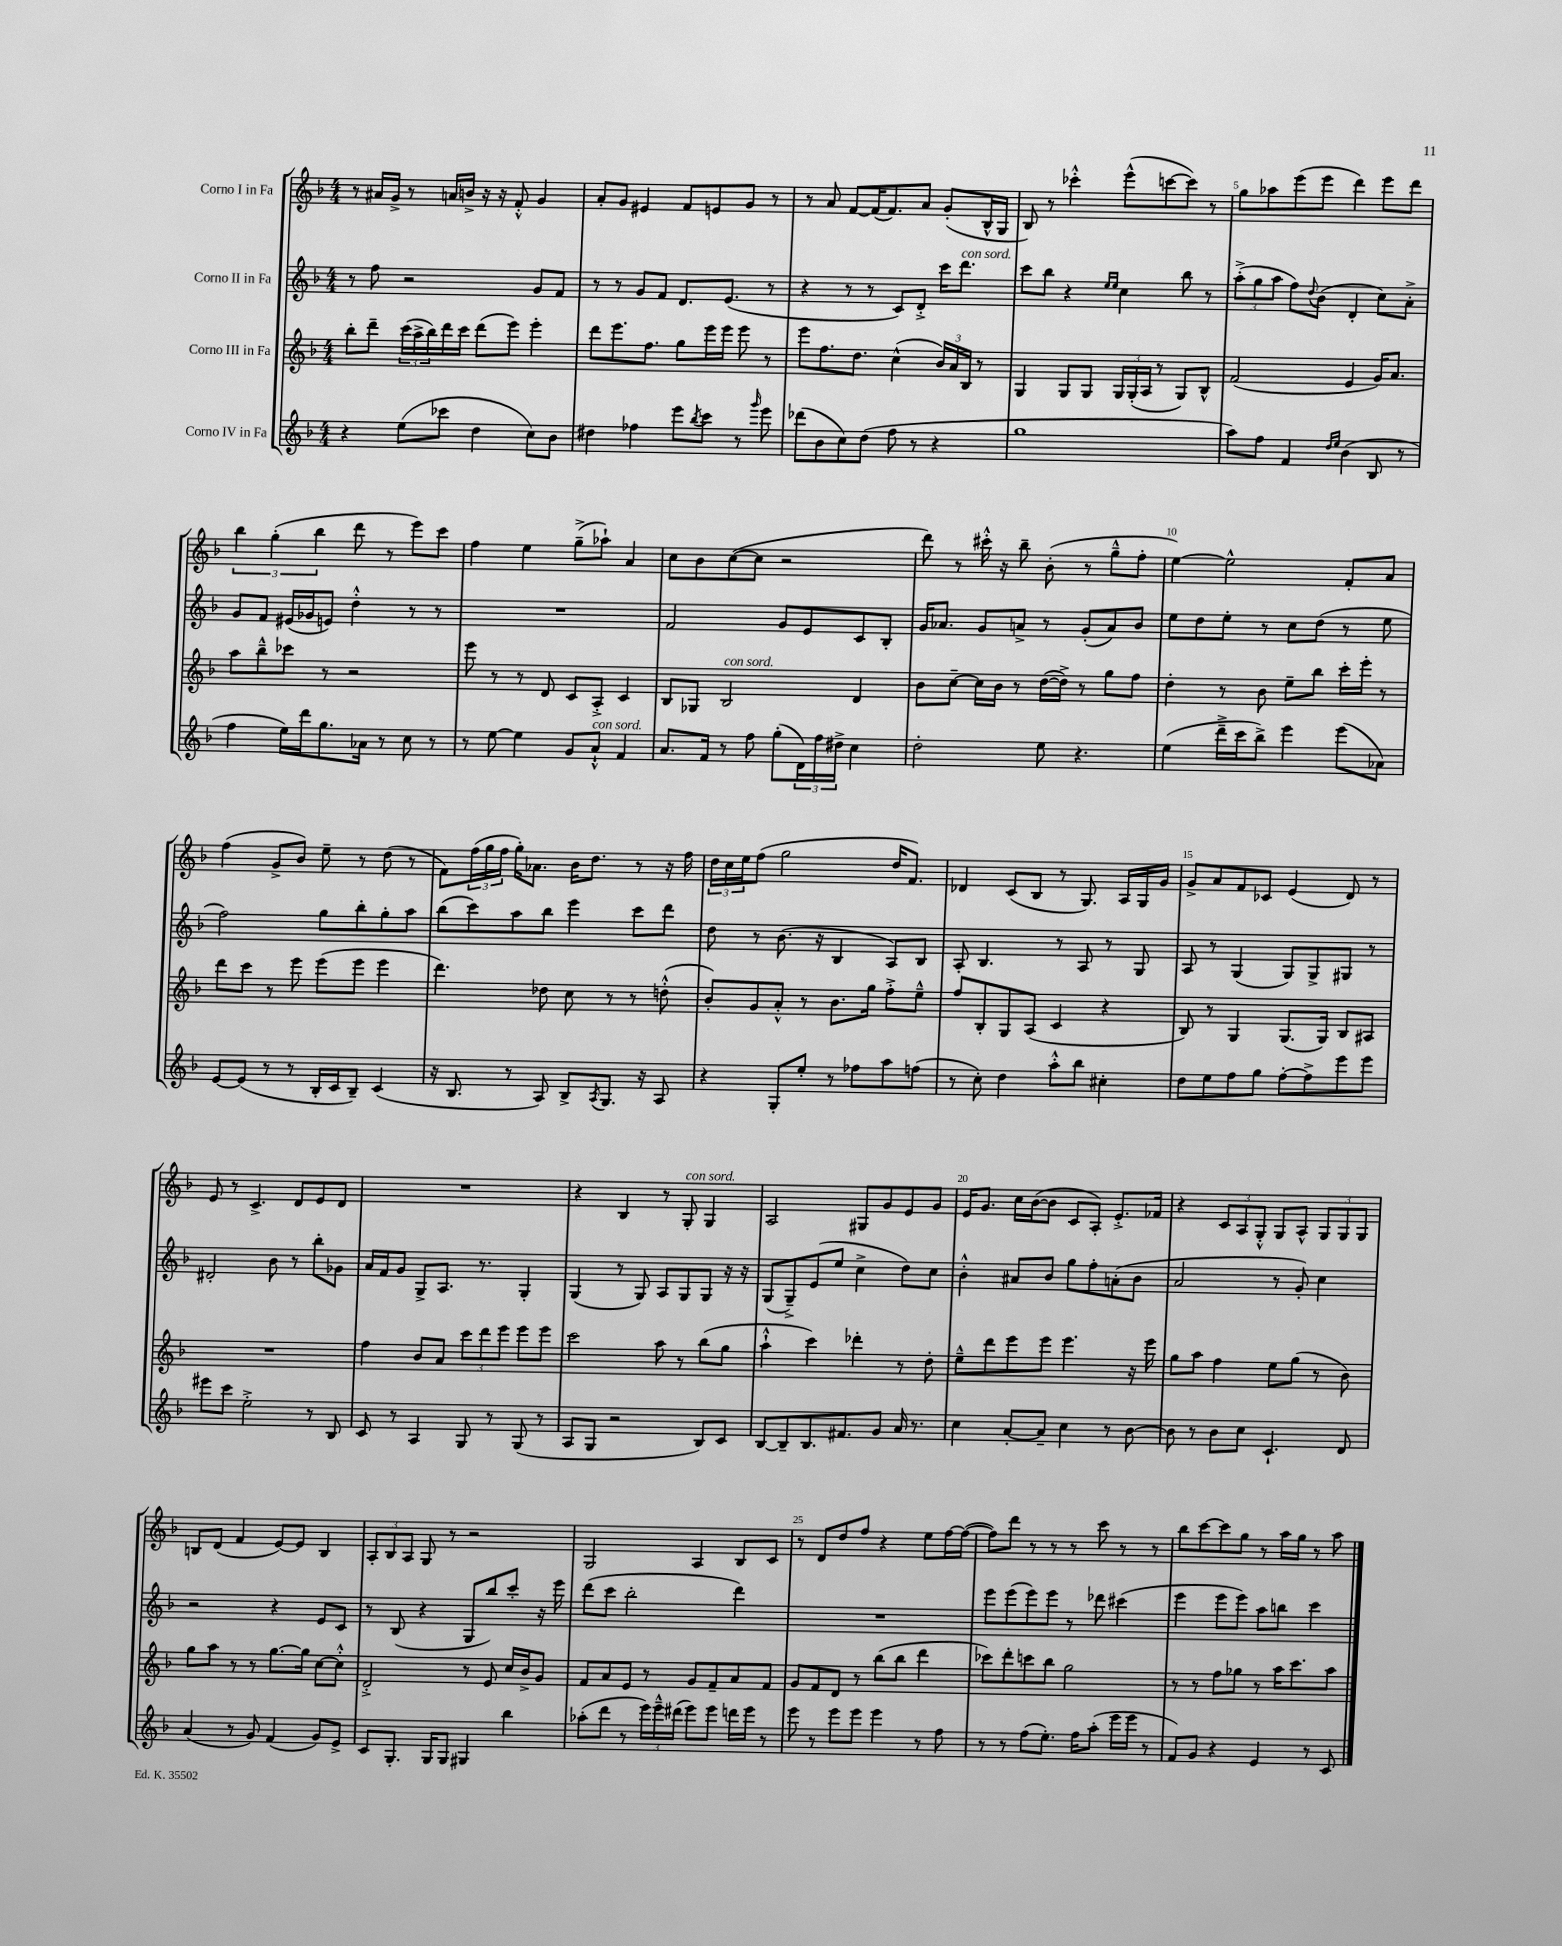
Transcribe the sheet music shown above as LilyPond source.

<<
\new StaffGroup <<
\new Staff = "s0" \with { instrumentName = "Corno I in Fa" } {
    \clef treble \key f \major \numericTimeSignature \time 4/4
    r8 ais'16 g'16-> r8 a'16 b'16-> r16 r16 f'8-.-^ g'4 |
    a'8-. g'8 eis'4 f'8 e'8 g'8 r8 |
    r8 a'8 f'8~ f'16( f'8.) a'8 g'8-.( bes16-^ g16 |
    bes8) r8 ces'''4-.-^ e'''8-^( c'''8~ c'''8) r8 |
    g''8 aes''8 e'''8( e'''8 d'''4) e'''8 d'''8 |
    \tuplet 3/2 { bes''4 g''4-.( bes''4 } d'''8 r8 e'''8) c'''8 |
    f''4 e''4 g''8--->( aes''8-!) a'4 |
    c''8 bes'8 c''8~( c''8 r2 |
    d'''8) r8 cis'''16-.-^ r16 bes''8-- bes'8-.( r8 g''8---^ f''8-. |
    e''4~) e''2-^ f'8-. a'8 |
    f''4( g'8-> bes'8) e''8-- r8 d''8( r8 |
    f'8) \tuplet 3/2 { f''16( g''16 f''16 } g''16-.) aes'8. bes'16 d''8. r8 r16 f''16 |
    \tuplet 3/2 { d''16 c''16 e''16 } f''8( g''2 d''16 f'8.) |
    des'4 c'8( bes8 r8 g8.) a16 g16 g'16 |
    g'8-> a'8 f'8 ces'8 e'4( d'8) r8 |
    e'8 r8 c'4.-> d'8 e'8 d'8 |
    R1 |
    r4 bes4 r8 g8-.^\markup { \italic "con sord." } g4 |
    a2 gis8 g'8 e'8 g'8 |
    e'16 g'8. c''16 bes'16~( bes'8 c'8 a8-.) e'8.-.-> fes'16 |
    r4 \tuplet 3/2 { c'8 a8 g8-.-^ } g8 a8-^ \tuplet 3/2 { g8 g8 g8 } |
    b8 d'8( f'4 e'8~) e'8 b4 |
    \tuplet 3/2 { a8-. bes8 a8 } g8 r8 r2 |
    g2 a4 bes8 c'8 |
    r8 d'8 d''8 f''8 r4 e''8 f''16~ f''16~( |
    f''8) d'''8 r8 r8 r8 c'''8 r8 r8 |
    bes''8 c'''8~ c'''8 g''8 r8 a''16 g''16 r8 a''8 \bar "|." |
}
\new Staff = "s1" \with { instrumentName = "Corno II in Fa" } {
    \clef treble \key f \major \numericTimeSignature \time 4/4
    r8 f''8 r2 g'8 f'8 |
    r8 r8 g'8 f'8 d'8. e'8.( r8 |
    r4 r8 r8 c'8) d'8-.-> c'''16 d'''8.^\markup { \italic "con sord." } |
    c'''8 bes''8 r4 \grace { e''16 e''16 } c''4 bes''8 r8 |
    \tuplet 3/2 { a''8-.->( g''8 a''8 } f''8) \appoggiatura { d''8 } bes'8( d'4-. c''8) a'8-.-> |
    g'8 f'8 eis'16( ges'16 e'8) d''4-.-^ r8 r8 |
    R1 |
    f'2 g'8 e'8 c'8 bes8-. |
    g'16 aes'8. g'8 a'8-> r8 g'8-.( a'8) bes'8 |
    e''8 d''8 e''8-. r8 c''8 d''8( r8 e''8 |
    f''2) g''8 bes''8-. g''8-. a''8 |
    bes''8( c'''8) a''8 bes''8 e'''4 c'''8 d'''8 |
    d''8 r8 bes'8.( r16 bes4 a8) bes8 |
    a8-. bes4. r8 a8 r8 g8 |
    a8 r8 g4( g8) g8-> gis8 r8 |
    dis'2-. bes'8 r8 bes''8-. ges'8 |
    a'16 f'16 g'8 g8-> a8. r8. g4-. |
    g4( r8 g8) a8 g8 g8 r16 r16 |
    g8( g8--->) e'8( e''8 c''4-> d''8) c''8 |
    bes'4-.-^ ais'8 bes'8 g''8 f''8-. a'8-.( bes'8 |
    a'2 r8 g'8-.) c''4 |
    r2 r4 e'8 c'8 |
    r8 bes8( r4 g8 bes''8) c'''8-. r16 e'''16 |
    d'''8( c'''8 bes''2-. d'''4) |
    R1 |
    e'''8 e'''8( e'''8) e'''8 r8 des'''8 cis'''4( |
    e'''4 e'''8 e'''8) a''8 b''8 c'''4 \bar "|." |
}
\new Staff = "s2" \with { instrumentName = "Corno III in Fa" } {
    \clef treble \key f \major \numericTimeSignature \time 4/4
    bes''8-. d'''8-- \tuplet 3/2 { c'''16( a''16-> bes''16) } d'''16 c'''16 d'''8( e'''8) e'''4-. |
    d'''8 e'''8. f''8. g''8 e'''16 e'''16 e'''8 r8 |
    e'''8 f''8. d''8. c''4-^( \tuplet 3/2 { bes'16) a'16 bes16 } r8 |
    g4 g8 g8 \tuplet 3/2 { g16 g16-.( a16 } r8 g8) bes8-^ |
    f'2( e'4 g'16) a'8. |
    a''8 bes''8---^ ces'''8 r8 r2 |
    e'''8 r8 r8 d'8 c'8 a8-.-> c'4 |
    bes8 ges8 bes2^\markup { \italic "con sord." } d'4 |
    bes'8 c''8~-- c''16 bes'16 r8 d''16~( d''16->) r8 g''8 f''8 |
    d''4-. r8 bes'8 e''8-- bes''8 c'''16-. e'''16-. r8 |
    d'''8 c'''8 r8 e'''8 e'''8( e'''8 e'''4 |
    d'''4.) des''8 c''8 r8 r8 d''8-.-^( |
    bes'8-.) g'8 a'8-.-^ r8 bes'8. g''16 f''8-.-> e''8---^ |
    f''8 bes8-. g8 a8( c'4 r4 |
    bes8) r8 g4 g8.( g16) bes8 ais8 |
    R1 |
    f''4 bes'8 a'8 \tuplet 3/2 { c'''8 d'''8 e'''8 } e'''8 e'''8 |
    c'''2 a''8 r8 bes''8( g''8 |
    a''4-!-^ c'''4) des'''4-. r8 d''8-. |
    e''8---^ d'''8 e'''8 e'''8 e'''4. r16 e'''16 |
    g''8 a''8 f''4 e''8 g''8( r8 bes'8) |
    g''8 a''8 r8 r8 g''8.~ g''16 c''8~ c''8-.-^ |
    d'2-.-> r8 e'8 c''16 bes'16-> g'8 |
    f'8 a'8 e'8 r8 g'8 f'8-- a'8 f'8 |
    g'8 f'8 d'8 r8 bes''8( bes''8 d'''4 |
    ces'''8) d'''8-. c'''8 bes''8 g''2 |
    r8 r8 f''8 ges''8 r8 a''16 c'''8. a''8 \bar "|." |
}
\new Staff = "s3" \with { instrumentName = "Corno IV in Fa" } {
    \clef treble \key f \major \numericTimeSignature \time 4/4
    r4 e''8( ces'''8 d''4 c''8) bes'8 |
    dis''4 fes''4 e'''8 \acciaccatura { bes''8 } c'''8 r8 \grace { g'''16 } e'''8 |
    des'''8( bes'8 c''8) d''8( f''8 r8 r4 |
    g''1 |
    a''8) f''8 f'4 \grace { d''16 e''16 } bes'4( bes8 r8 |
    f''4 e''16) d'''16 g''8. aes'16 r8 c''8 r8 |
    r8 e''8~ e''4 g'8 a'8-!-^^\markup { \italic "con sord." } f'4 |
    a'8. f'16 r8 f''8 g''8-.( \tuplet 3/2 { d'16) f''16 dis''16-> } c''4 |
    d''2-. e''8 r4. |
    e''4( d'''16---> c'''16 bes''8->) e'''4 e'''8( aes'8) |
    e'8~ e'8( r8 r8 bes16-. c'16 bes8--) c'4( |
    r16 bes8. r8 a8) bes8-> \acciaccatura { a8 } g8. r16 a8 |
    r4 g8-. e''8-. r8 fes''8 a''8 f''8( |
    r8 c''8-.) d''4 a''8-.-^ bes''8 cis''4-. |
    d''8 e''8 f''8 g''8 f''8~-. f''8-> e'''8 e'''8 |
    eis'''8 c'''8 e''2-.-> r8 bes8 |
    c'8 r8 a4 g8 r8 g8( r8 |
    a8 g8 r2 bes8) c'8 |
    bes8~ bes8-- bes8. fis'8. g'8 a'16 r8. |
    c''4 a'8~-. a'8-- c''4 r8 bes'8~ |
    bes'8 r8 bes'8 c''8 c'4.-! d'8 |
    a'4( r8 g'8) f'4( g'8) e'8-> |
    c'8 g8.-. g16 g8 gis4 bes''4 |
    aes''8-.( d'''8 r8 \tuplet 3/2 { e'''16) e'''16---^ dis'''16( } e'''8) e'''8 d'''16 e'''16 r8 |
    e'''8 r8 e'''8 e'''8 e'''4 r8 f''8 |
    r8 r8 f''8( e''8.-.) f''16 a''8-.( e'''16 e'''16 r8 |
    f'8) g'8 r4 e'4 r8 c'8 \bar "|." |
}
>>
>>
\layout { \context { \Score \override BarNumber.break-visibility = ##(#f #t #t) barNumberVisibility = #(every-nth-bar-number-visible 5) } }
